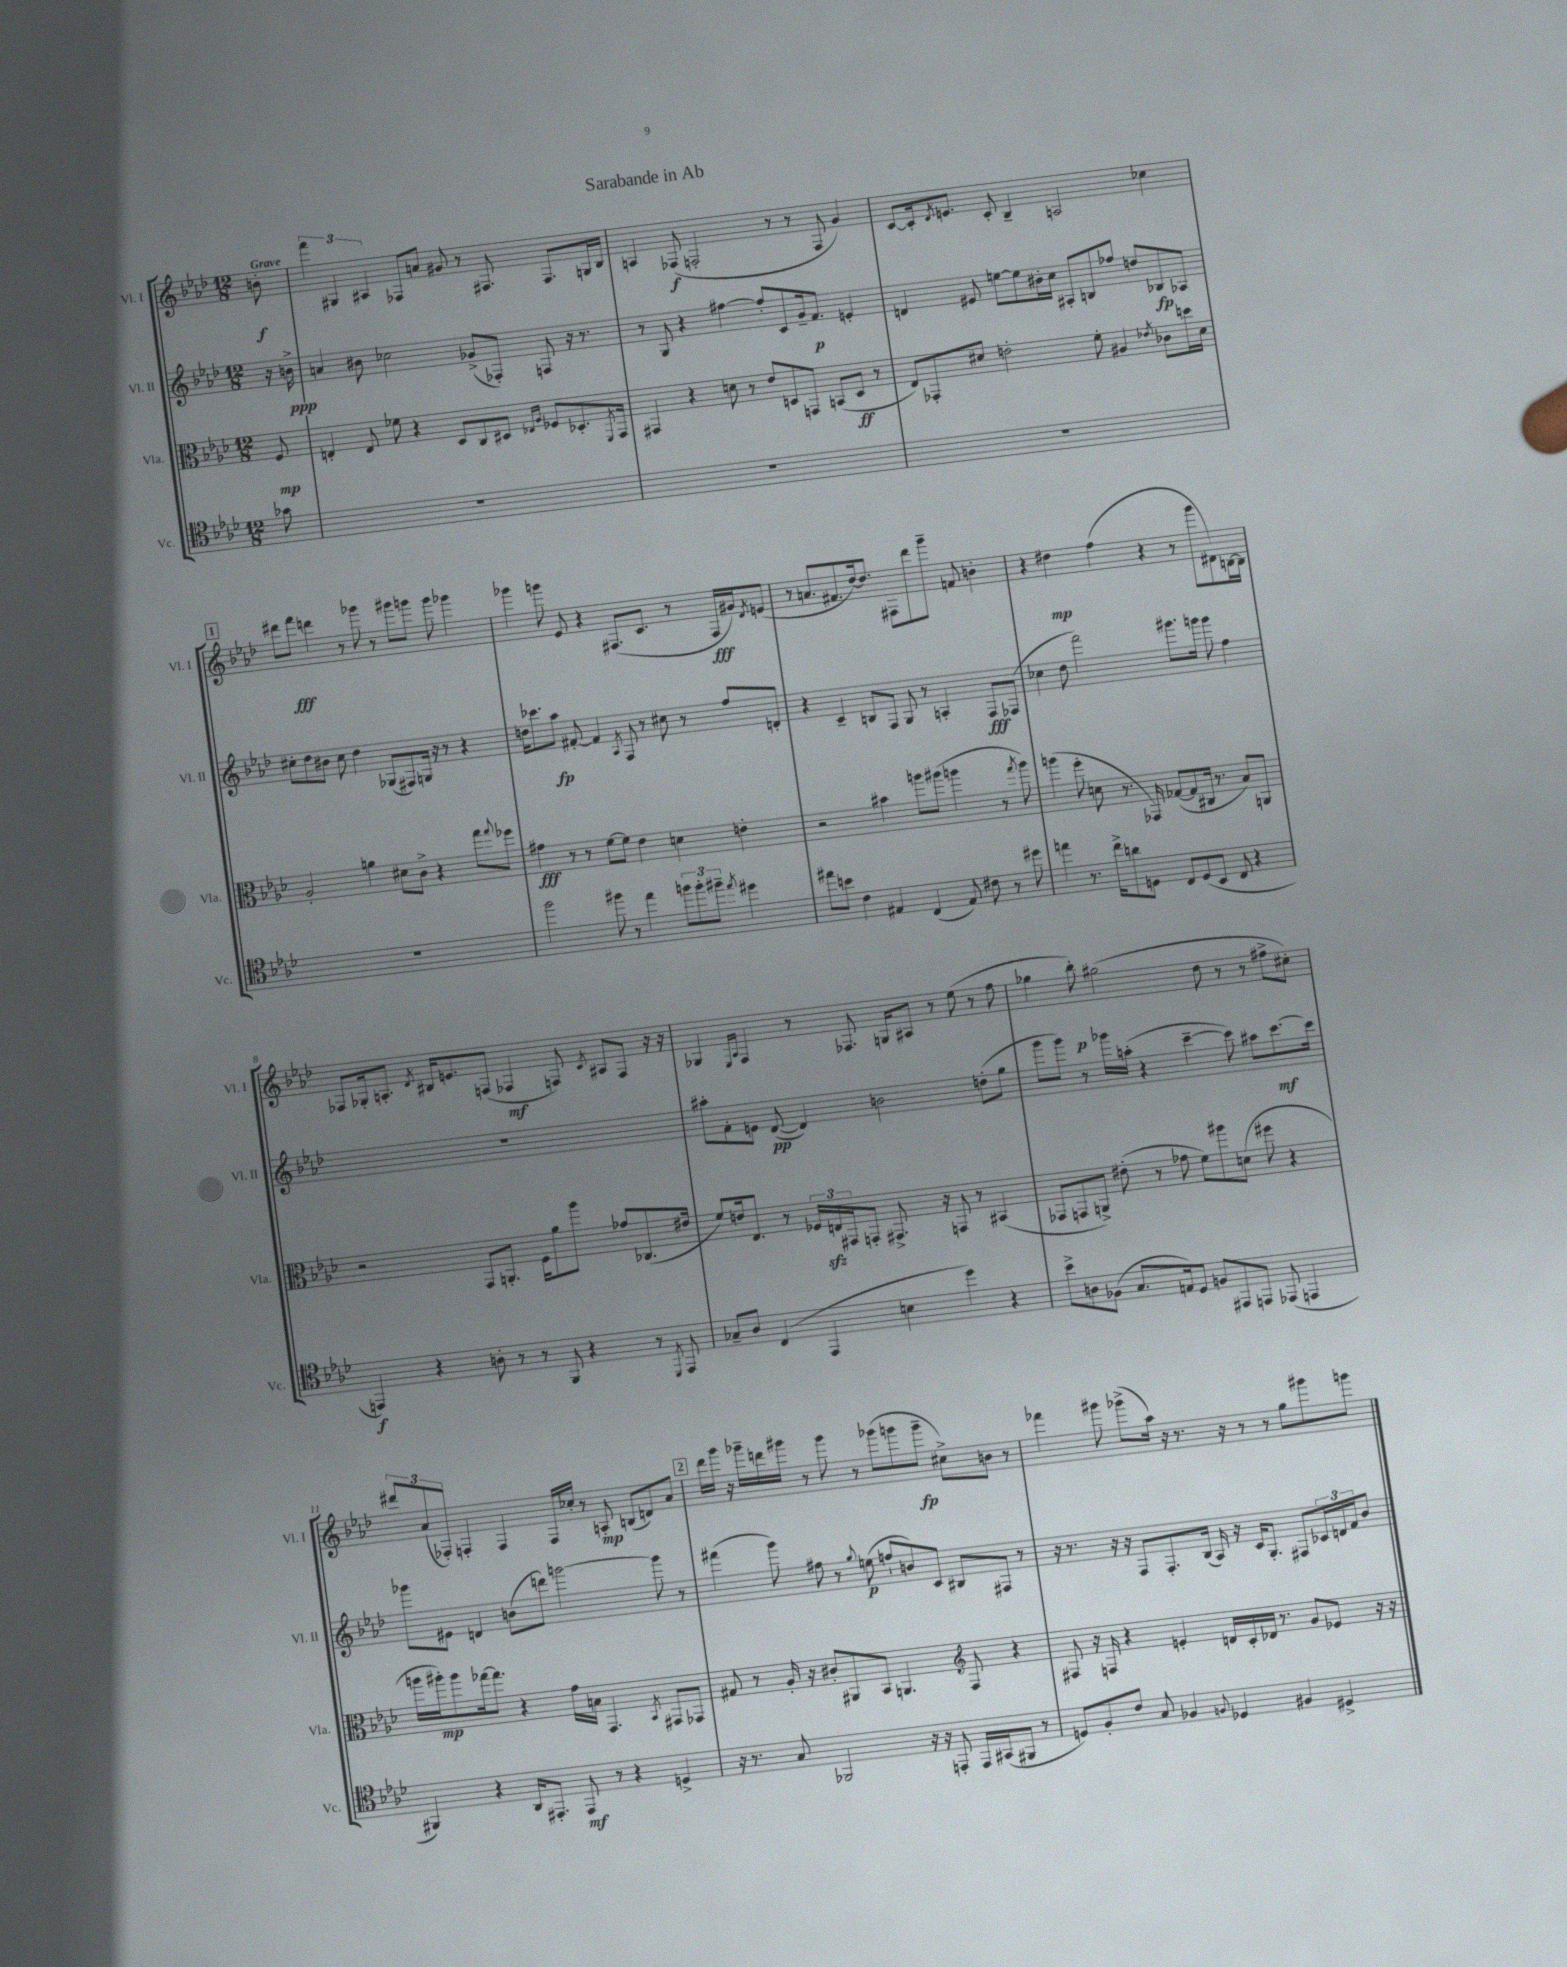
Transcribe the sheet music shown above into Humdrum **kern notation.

**kern	**kern	**kern	**kern
*staff4	*staff3	*staff2	*staff1
*clefC4	*clefC3	*clefG2	*clefG2
*k[b-e-a-d-]	*k[b-e-a-d-]	*k[b-e-a-d-]	*k[b-e-a-d-]
*M12/8	*M12/8	*M12/8	*M12/8
8g-	8F	16r	8b'
.	.	16b^	.
=	=	=	=
1.r	4E'	4a	6fff
.	.	.	6G#
.	8E	8b#	.
.	.	.	6A#
.	8f-	2cc-	.
.	4r	.	8F-
.	.	.	8a
.	8D-	.	8g#
.	8C	(8g-^	8r
.	8D#	8F-')	8.F#
.	16qqE-	.	.
.	16qqA-	.	.
.	8F-	8F	.
.	.	.	8.F#
.	8.D-'	16r	.
.	.	8.r	.
.	.	.	16G
.	8qFF	.	.
.	16GG	.	16B-
=	=	=	=
1.r	4GG#	8r	4A
.	.	8G	.
.	4r	4r	(8F-
.	.	.	2F'
.	8d	[4ff#	.
.	8r	.	.
.	8e-	8ff#']	.
.	8D	8c	8r
.	8GG	16g~	8r
.	.	8.f	.
.	(8BB	.	8F
.	8D	4e'	4g)
.	8r	.	.
=	=	=	=
1.r	8E-)	4d	[8c
.	8GG-'	.	16c']
.	.	.	8qd-
.	.	.	8.e
.	8d#	8e#	.
.	2e'	[8ee	8c'
.	.	8ee]	4B-~
.	.	16b#'	.
.	.	16cc	.
.	.	8A#'	2A
.	8f'	8B	.
.	4A#	8ff-	.
.	.	8dd	.
.	8qe-	.	.
.	8c-	8B-	4cc-
.	16dd	8A-	.
.	16d#	.	.
=	=	=	=
1.r	2A-'	8cc#'	8ddd#
.	.	8dd-	8fff
.	.	8b#	4ddd
.	.	8cc#	.
.	4a	4dd-	8r
.	.	.	8ggg-
.	8d#	(8G-	8r
.	8c^	8F#)	8ggg#
.	4r	16G	8ggg
.	.	16r	.
.	.	8r	8ggg
.	8gg	4r	4ggg-
.	8qqgg	.	.
.	8ff-	.	.
=	=	=	=
2ff	4g#	16dd	4ggg-
.	.	8.ccc-	.
.	8r	8aa-	8ggg
.	8r	[8f#'	8e-
8ff#	[8f	4f#]	4r
8r	8f]	.	.
.	.	8qA-	.
4ee-	4e-	8F	(8.F#
.	.	8r	.
.	.	.	8.c
12ff	4d	8cc#	.
12ff'	.	.	.
.	.	8r	8r
12ff#~	.	.	.
8qee-	.	.	.
4dd#	4e'	8ff	16F#
.	.	.	16g#)
.	.	.	8qd-
.	.	8d'	(8e
=	=	=	=
8ee#	2r	4r	8r
8b	.	.	8.a
4c	.	4c~	.
.	.	.	8.f#
4E#	4b#	8B	[16dd-)
.	.	.	8.dd-]
.	.	8F	.
(4C	8aa	8G	8F#
.	(8aa#	8r	8ddd-
8E#)	4aa	4A'	8ggg~
8c#	.	.	8f
8r	8r	8F	4b'
.	8qgg	.	.
8dd#	8aa)	(8F-	.
=	=	=	=
4ee	(4aa	4cc-	4r
8.r	8ff'	8dd-	4dd#
.	8d	2fff)	.
16cc^	.	.	.
8a	8.r	.	(4ff
8D	.	.	.
.	16GG-)	.	.
8C	([8G-	.	4r
(8D	8G-]	8.ggg#	.
8BB-	16C#	.	8r
.	8.r	16ggg	.
8C	.	8ggg	8ggg
4r	8B-)	4ff	8d#)
.	8AA	.	[16B
.	.	.	16B]
=	=	=	=
4EE)	2r	1.r	8F-
.	.	.	16G-'
.	.	.	8.A'
4r	.	.	.
.	.	.	8qd-
.	.	.	16B#
.	.	.	8.e
8A'	8GG	.	.
8r	8.AA'	.	(8F
8r	.	.	4F-
.	16F	.	.
8FF	8a-	.	.
4r	8aa-	.	8F)
.	.	.	8qc
.	8g-	.	8A#
8r	(8.C-	.	8F
8qDD-	.	.	.
8EE	.	.	16r
.	16e#	.	16r
=	=	=	=
8G-~	8f)	8aa#'	4G-
8A-	16e	8f'	.
.	8.E-	.	.
.	.	.	16qqE-
.	.	.	16qqA-
(4C	.	8e	4F
.	8r	([8d-	.
4EE-	24F-	4d-])	8r
.	24E	.	.
.	24GG#	.	.
.	8GG'	.	8.F-
4B	8.GG#^	2b	.
.	.	.	16G
.	.	.	8A#
.	16r	.	.
4dd-)	8GG	.	8r
.	8r	.	(8ee-
4r	(4BB#	(8dd'	8r
.	.	8gg	8ff
=	=	=	=
8b-^	8GG-	8ggg	4gg-
8A	8GG	8ggg)	.
(8F-	8AA^)	8r	8bb-')
8.G	(8e#'	16ggg-	(2gg#
.	.	(16aa'	.
.	8r	4r	.
16E)	.	.	.
8D-	8g-	.	.
8F	8f)	[4ccc~	.
8EE#	8aa#	.	8dd-
8EE	(8d	8ccc])	8r
(8EE-	8ff#	8aa#	8r
4EE	4r	[8.ccc	8ff#^
.	.	.	8cc#')
.	.	16ccc]	.
=	=	=	=
4FF#)	16aa	8ggg-	12ddd#
.	16aa#')	.	.
.	.	.	(12a-
.	8aa#	8e#	.
.	.	.	12F-')
4r	[16gg-	4d	4F'
.	8.gg-]	.	.
16AA-	4r	(8b	4F
8.EE#'	.	.	.
.	.	8ddd)	.
8EE#	16g	[2ggg	16F
.	16B	.	16cc-'
8r	4.GG	.	8r
4r	.	.	8A'
.	.	.	(8B
.	8qBB-	.	.
4D^	8GG#	8ggg]	8d)
.	8GG-	8r	8a-
=	=	=	=
16r	8G#	(4fff#	16ddd-
8.r	.	.	16ggg
.	8r	.	16r
.	.	.	16ggg-~
8G	16A-'	8ggg)	16ddd
.	16r	.	16ggg#
2FF-	8c#'	8ff#	8r
.	8AA#	8r	8ggg#
.	.	8qqgg	.
.	8BB-	(8ee	8r
.	4.AA	8ff`	(8ggg-
16r	.	8b)	8ggg
16r	.	.	.
8EE'	.	8c	8ggg~
*	*clefG2	*	*
16EE	8F	8B#	8cc#^)
(16GG#	.	.	.
8FF#	4r	8F#	8b
8r	.	8r	8r
=	=	=	=
8D)	8F#	16r	4fff-
.	.	8.r	.
8F'	16r	.	.
.	16F	.	.
8c	4r	16r	8ggg#
.	.	16r	.
8G	.	8F	(8ggg-^
4F-	4e'	8.F'	16aa-)
.	.	.	16r
.	.	.	8.r
.	.	(16B-	.
8qqF	.	.	.
4D-	16d	16A-)	.
.	16c'	16r	16r
.	16d-	16c	8r
.	8.r	8.G'	.
4F#	.	.	8r
.	8g	8F#	8gg
4D#^	8e-	24c-	8ggg#
.	.	24d	.
.	.	24f	.
.	16r	8b-	8ggg
.	16r	.	.
==	==	==	==
*-	*-	*-	*-
